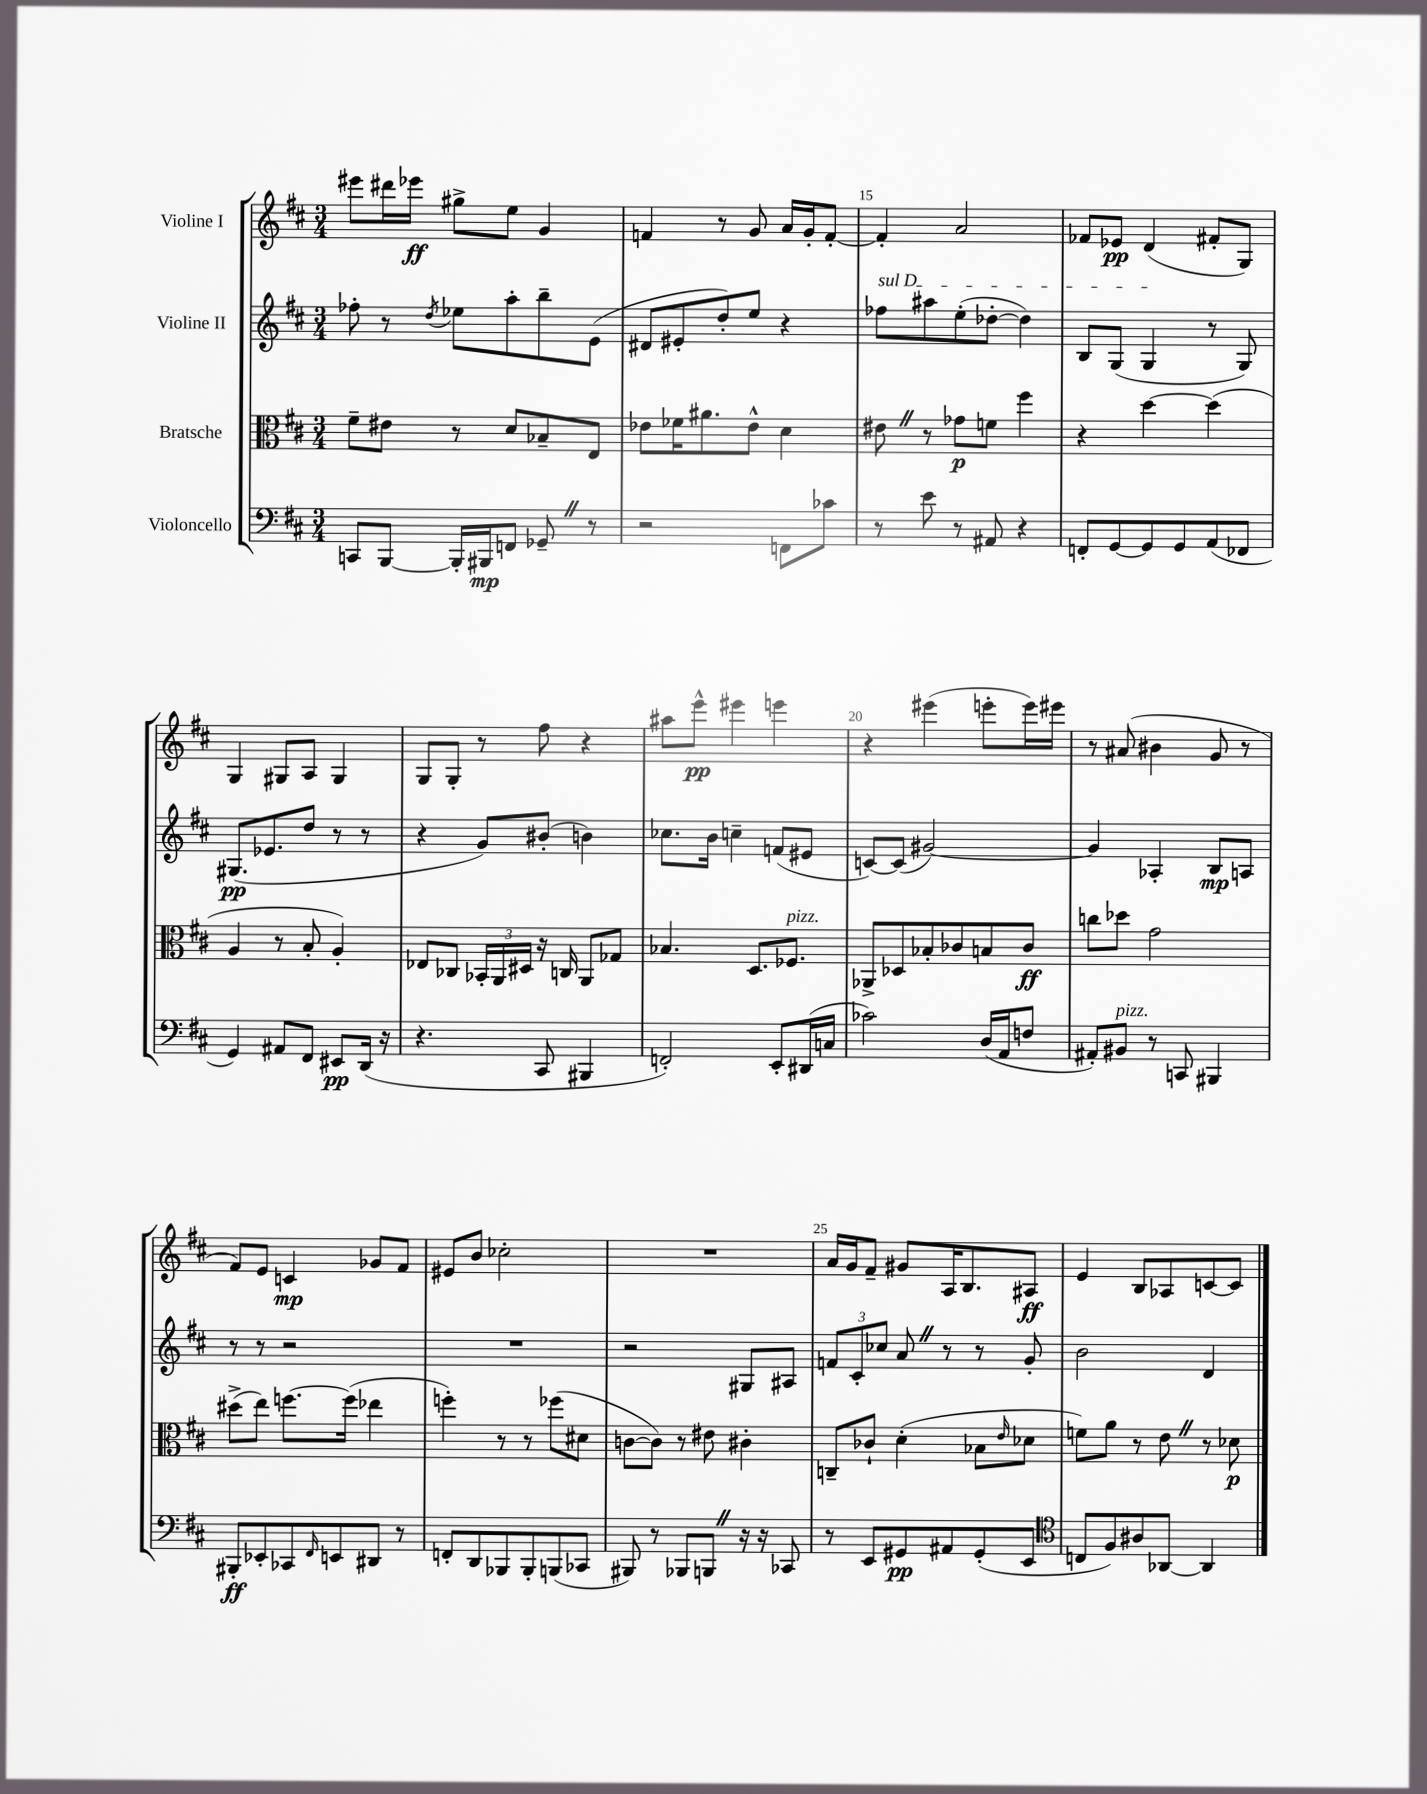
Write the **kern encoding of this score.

**kern	**kern	**kern	**kern
*staff4	*staff3	*staff2	*staff1
*clefF4	*clefC3	*clefG2	*clefG2
*k[f#c#]	*k[f#c#]	*k[f#c#]	*k[f#c#]
*M3/4	*M3/4	*M3/4	*M3/4
8CC/L	8f#~\L	8ff-'\	8eee#\L
[8BBB/J	8e#\J	8r	16ddd#\L
.	.	.	16eee-\JJ
.	.	8qdd/	.
16BBB'/]LL	8r	8ee-\L	8gg#^\L
16BBB#/J	.	.	.
8FF/J	8d/L	8aa'\	8ee\J
8GG-~/	8B-~/	8bb~\	4g/
8r	8E/J	(8e\J	.
=	=	=	=
2r	8e-\L	8d#/L	4f/
.	16f-\K	8e#'/	.
.	8.a#\	.	.
.	.	8dd'/)	8r
.	8e-^^\J	8ee/J	8g/
8FF\L	4d\	4r	16a/LL
.	.	.	16g'/J
8c-\J	.	.	[8f'/J
=	=	=	=
8r	8e#\	8ff-\L	4f'/]
8e\	8r	8aa#\	.
8r	8g-\L	(8ee'\	2a/
8AA#/	8f\J	[8dd-'\J	.
4r	4ff#\	4dd-\])	.
=	=	=	=
8FF'/L	4r	8B/L	8f-/L
[8GG/	.	(8G/J	8e-/J
8GG/]	[4dd\	4G/	(4d/
8GG/	.	.	.
(8AA/	(4dd\]	8r	8f#'/L
8FF-/J	.	8G/)	8G/J)
=	=	=	=
4GG/)	4A/	(8.G#/L	4G/
.	.	8.e-/	.
8AA#/L	8r	.	8G#/L
8FF#/J	8B'/	8dd/J	8A/J
8EE#/L	4A'/)	8r	4G#/
(16DD/Jk	.	8r	.
16r	.	.	.
=	=	=	=
4.r	8E-/L	4r	8G/L
.	8C-/J	.	8G'/J
.	24BB-'/LL	8g/L)	8r
.	24AA/	.	.
.	24D#/JJ	.	.
8CC#/	16r	(8b#'/J	8ff#\
.	16C/	.	.
4BBB#/	8AA/L	4b\)	4r
.	8G-/J	.	.
=	=	=	=
2FF'/)	4.B-/	8.cc-\L	8aa#\L
.	.	.	8eee^^\J
.	.	16b\Jk	.
.	.	4cc~\	4eee#\
.	8.D/L	.	.
8EE'/L	.	(8f/L	4eee\
.	8.F-/J	.	.
(16DD#/L	.	8e#/J	.
16C/JJ	.	.	.
=	=	=	=
2c-\)	8AA-^/L	[8c/L)	4r
.	8D-/	(8c/]J	.
.	8B-'/	[2g#/)	(4eee#\
.	8c-/	.	.
(16D/LL	8B/	.	8eee'\L
16AA/J	.	.	.
8F/J	8c-/J	.	16eee\L)
.	.	.	16eee#\JJ
=	=	=	=
8AA#'/L)	8cc\L	4g#/]	8r
8BB#/J	8dd-\J	.	(8a#/
8r	2g\	4A-'/	4b#\
8CC/	.	.	.
4BBB#/	.	8B/L	8g/
.	.	8A/J	8r
=	=	=	=
8BBB#'/L	(8dd#^\L	8r	8f#/L)
8EE-'/	8ee\J)	8r	8e/J
8CC-/	[8.ff\L	2r	4c/
16qqFF#/	.	.	.
8EE/	.	.	.
.	(16ff\]Jk	.	.
8DD#/J	4ee-\	.	8g-/L
8r	.	.	8f#/J
=	=	=	=
8FF'/L	4ff'\)	2.r	8e#/L
8DD/	.	.	8b/J
8BBB-/	8r	.	2cc-'\
8BBB-'/	8r	.	.
(8BBB/	(8ff-\L	.	.
8CC-/J	8d#\J	.	.
=	=	=	=
8BBB#/)	[8c\L	2r	2.r
8r	8c\]J)	.	.
8BBB-/L	8r	.	.
8BBB/J	8e#\	.	.
16r	4c#'\	8G#/L	.
16r	.	.	.
8CC-/	.	8A#/J	.
=	=	=	=
8r	8C~/L	12f/L	16a/LL
.	.	.	16g/J
.	.	12c#'/	.
8EE/L	8c-`/J	.	8f#~/J
.	.	12cc-/J	.
8GG#/	(4d'\	8a/	8g#/L
8AA#/	.	8r	16A/K
.	.	.	8.B/
(8GG#'/	8B-\L	8r	.
.	16qqe/	.	.
8EE/J	8d-\J	8g'/	8A#/J
=	=	=	=
*clefC4	*	*	*
8C/L	8f\L)	2b\	4e/
8F#/)	8a\J	.	.
8A#/	8r	.	8B/L
[8AA-/J	8e\	.	8A-/
4AA-/]	8r	4d/	[8c/
.	8d-\	.	8c/]J
==	==	==	==
*-	*-	*-	*-
